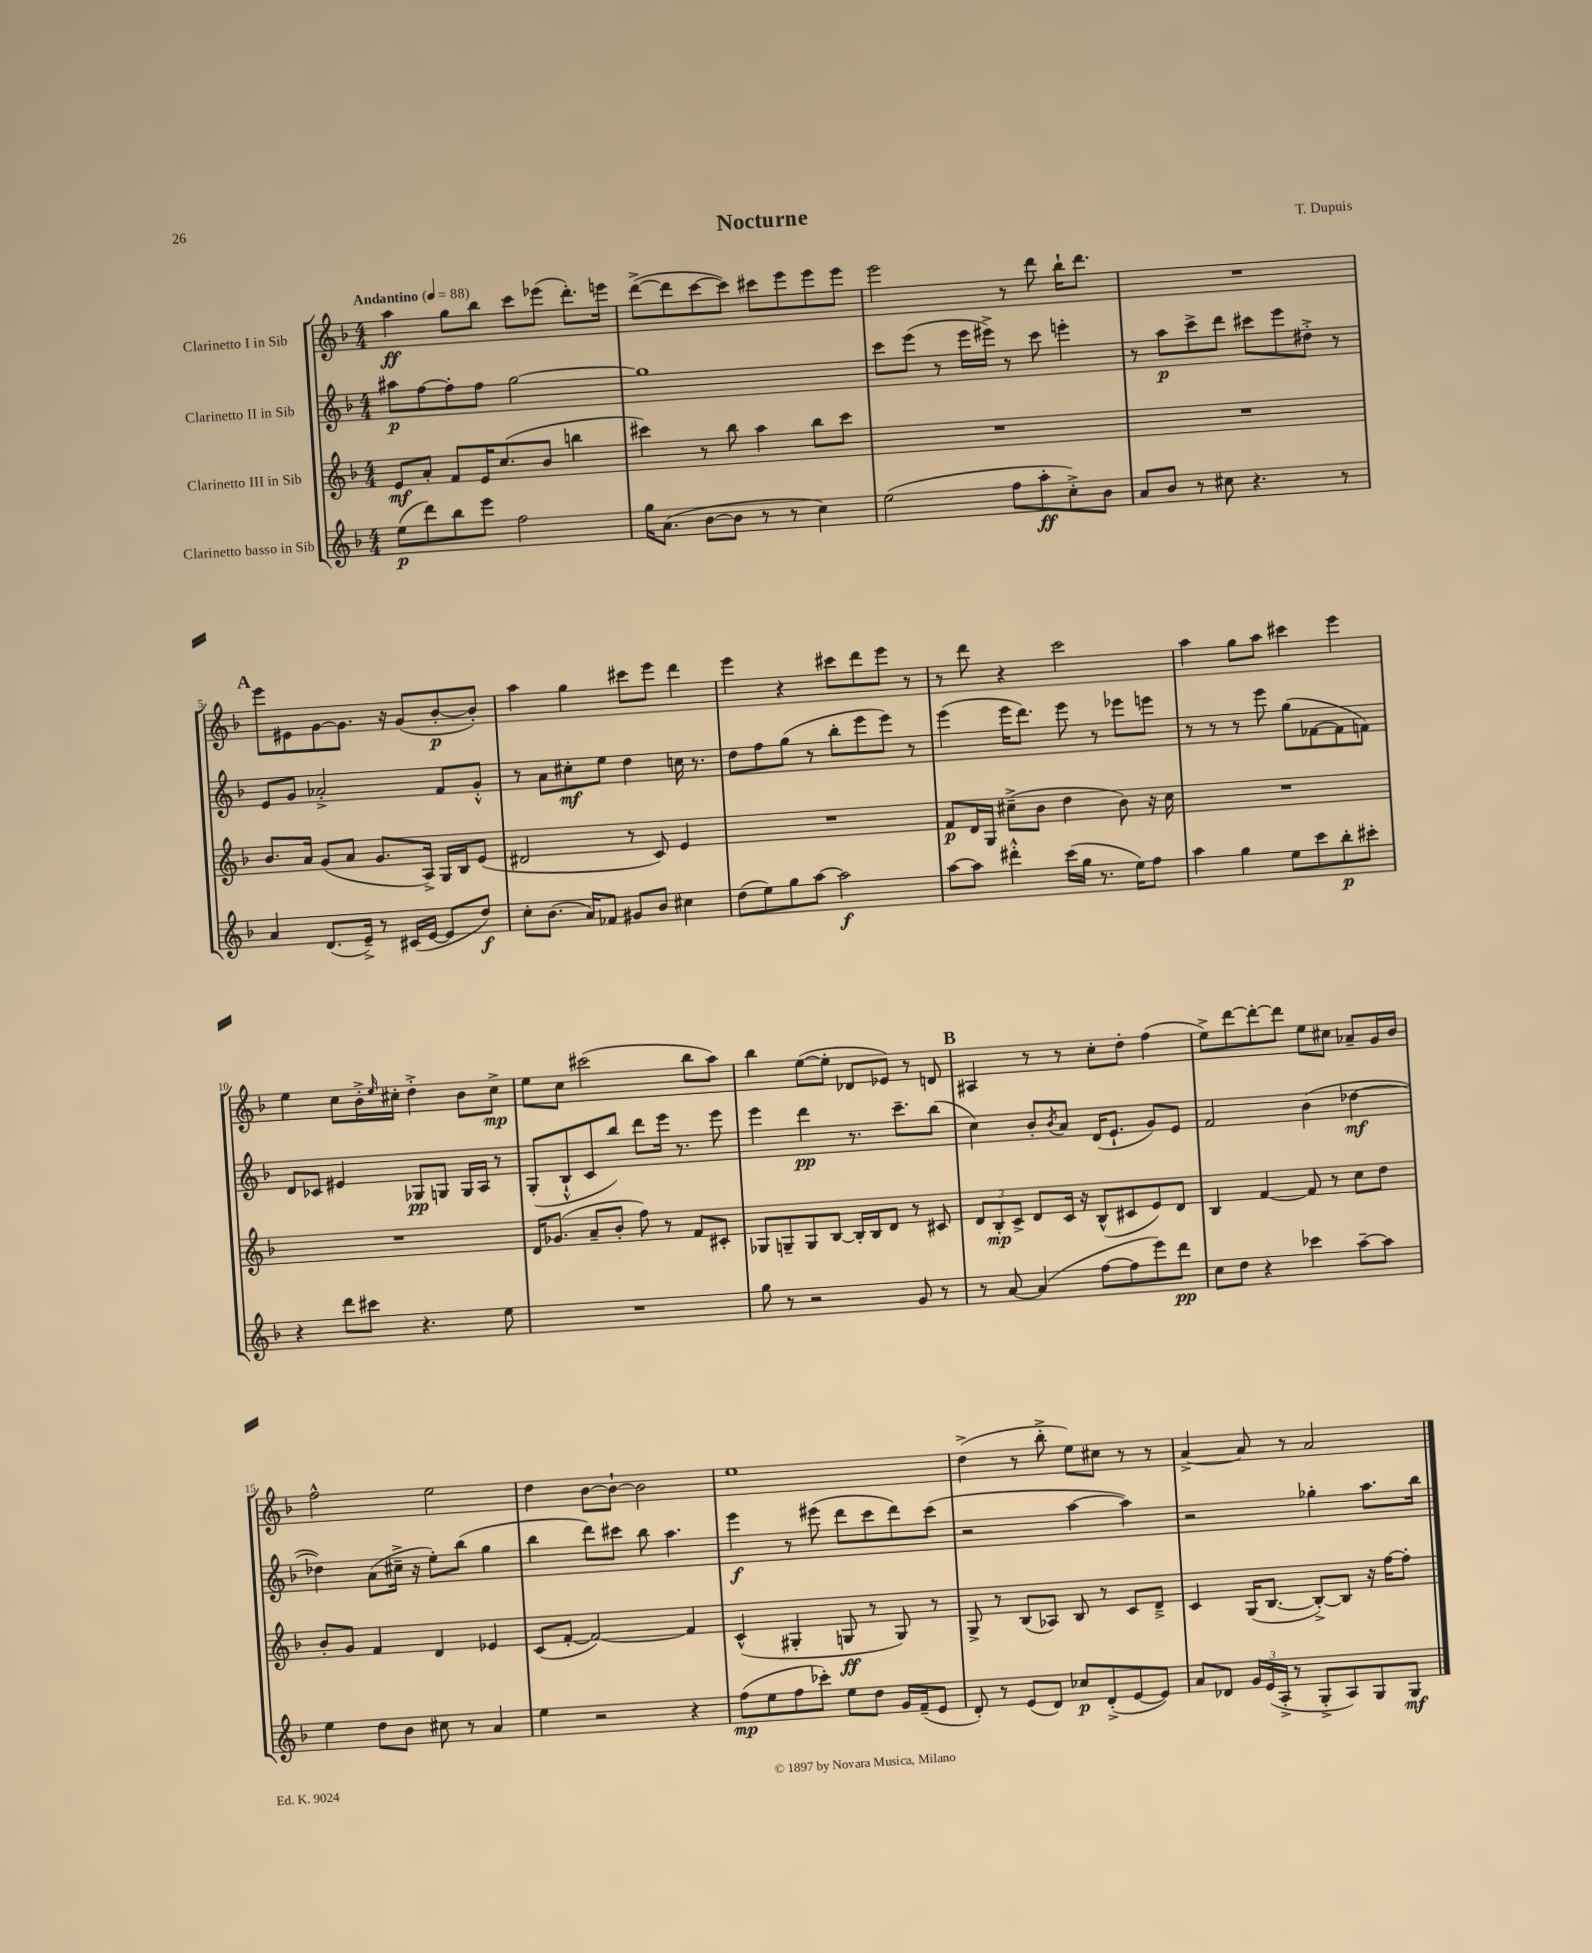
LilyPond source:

\header { title = "Nocturne" composer = "T. Dupuis" }
<<
\new StaffGroup <<
\new Staff = "s0" \with { instrumentName = "Clarinetto I in Sib" } {
    \clef treble \key f \major \numericTimeSignature \time 4/4 \tempo "Andantino" 4 = 88
    a''4\ff g''8 bes''8 c'''8 ees'''8( d'''8.-.) e'''16 |
    d'''8~->( d'''8 c'''8~ c'''8) cis'''8 e'''8 e'''8 e'''8 |
    e'''2 r8 d'''8 bes''16-! d'''8. |
    R1 |
    \mark \markup { \bold "A" } e'''8 eis'8 g'8~ g'8. r16 g'8( bes'8~-.\p bes'8-.) |
    a''4 g''4 cis'''8 e'''8 d'''4 |
    e'''4 r4 cis'''8 d'''8 e'''8 r8 |
    r8 d'''8 r4 c'''2 |
    a''4 g''8 a''8 cis'''4 e'''4 |
    e''4 c''8 bes'16-.-> \grace { e''16 } cis''16-. d''4-.-> bes'8 cis''8->\mp |
    e''8 c''8 cis'''2( bes''8 a''8) |
    bes''4 e''8~( e''8-. des'8 ees'8) r8 d'8 |
    \mark \markup { \bold "B" } ais4 r8 r8 c''8-. d''8-. f''4( |
    e''8->) d'''8~ d'''8~-. d'''8 e''8 cis''8 aes'8-- g'16 bes'16 |
    f''2-^ e''2 |
    d''4 bes'8~ bes'8~-! bes'2 |
    e''1 |
    d''4->( r8 bes''8-.-> e''8) cis''8 r8 r8 |
    a'4~-> a'8 r8 a'2 \bar "|." |
}
\new Staff = "s1" \with { instrumentName = "Clarinetto II in Sib" } {
    \clef treble \key f \major \numericTimeSignature \time 4/4
    ais''8\p f''8~ f''8-. f''8 g''2~ |
    g''1 |
    c'''8 e'''8( r8 e'''16 eis'''16->) r8 c'''8 e'''4-. |
    r8 a''8\p c'''8-> d'''8 cis'''8 e'''8 dis''8-.-> r8 |
    \mark \markup { \bold "A" } e'8 g'8 aes'2-.-> f'8 g'8-.-^ |
    r8 a'8 cis''8-.\mf e''8 d''4 c''16 r8. |
    d''8 f''8 g''8( r8 bes''8-. e'''8 e'''8) r8 |
    e'''4( e'''16 d'''8.) e'''8 r8 ees'''8 e'''8 |
    r8 r8 r8 e'''8 g''8( fes'8~ fes'8 f'8) |
    d'8 ces'8 eis'4 ges8\pp g8 g16 a16 r8 |
    g8-.( bes8-!-^ c'8 bes''8) d'''8 e'''16 r8. e'''8 |
    e'''4 d'''4\pp r8. c'''8.-- bes''8( |
    \mark \markup { \bold "B" } c''4) bes'8-. \acciaccatura { bes'8 } a'8 d'16( e'8.-! g'8) e'8 |
    f'2 bes'4( des''4~\mf |
    des''4) a'8( cis''16---> r16 e''8-.) bes''8( g''4 |
    bes''4 d'''8) cis'''8 bes''8 a''4. |
    e'''4\f r8 eis'''8( d'''8 c'''8 d'''8) c'''8( |
    r2 a''4~ a''4) |
    r2 ges''4-. a''8. bes''16 \bar "|." |
}
\new Staff = "s2" \with { instrumentName = "Clarinetto III in Sib" } {
    \clef treble \key f \major \numericTimeSignature \time 4/4
    e'8\mf a'8-. f'8 e'16 c''8.( bes'8 b''4 |
    cis'''4) r8 bes''8 a''4 bes''8 cis'''8 |
    R1 |
    R1 |
    \mark \markup { \bold "A" } bes'8. a'16 g'8( a'8 g'8. a16->) g16 bes16 e'8( |
    dis'2 r8 c'8) e'4 |
    R1 |
    f'8\p d'16 g16 cis''8--->( bes'8 d''4 bes'8) r16 cis''16 |
    R1 |
    R1 |
    d'16 ges'8.( a'8-- bes'8-. f''8) r8 f'8 cis'8-. |
    ges8 g8-- g8 bes8~ bes16-. bes16 d'8 r8 cis'8 |
    \mark \markup { \bold "B" } \tuplet 3/2 { d'8 bes8-.\mp c'8-> } d'8 c'16 r16 bes8-^( cis'8 e'8) d'8 |
    bes4 f'4~ f'8 r8 c''8 d''8 |
    bes'8-. g'8 f'4 d'4 ees'4 |
    c'8( f'8~-. f'2~) f'4 |
    c'4-^( gis4-. g8\ff r8 g8) r8 |
    g8-> r8 bes8( aes8) bes8 r8 c'8 d'8---> |
    c'4 g16( bes8.~ bes8~-.->) bes8 r16 f''16~ f''8-. \bar "|." |
}
\new Staff = "s3" \with { instrumentName = "Clarinetto basso in Sib" } {
    \clef treble \key f \major \numericTimeSignature \time 4/4
    e''8\p( d'''8) bes''8 e'''8 f''2 |
    g''16 a'8.( bes'8~ bes'8 r8 r8 c''4) |
    e''2( f''8 a''8-.\ff c''8-.->) bes'8 |
    a'8 bes'8 r8 cis''8 r4. r8 |
    \mark \markup { \bold "A" } a'4 d'8.( e'16--->) r8 cis'16( e'16~ e'8 d''8\f) |
    c''8-. bes'8.( a'16) fes'8 gis'8 bes'8 cis''4 |
    d''8( e''8) g''8 a''8~ a''2\f |
    a''8~ a''8 dis'''4-.-^ c'''16( g''16 r8. e''16) f''8 |
    a''4 g''4 e''8 c'''8 bes''8-.\p cis'''8-. |
    r4 d'''8 cis'''8 r4. e''8 |
    R1 |
    g''8 r8 r2 g'8 r8 |
    \mark \markup { \bold "B" } r8 a'8~ a'4( f''8~ f''8 e'''8) d'''8\pp |
    c''8 d''8 r4 ces'''4 a''8~-- a''8 |
    e''4 d''8 bes'8 cis''8 r8 a'4 |
    e''4 r2 r4 |
    f''8\mp( e''8 f''8 ces'''8-.) e''8 d''8 g'16 f'16--( e'8 |
    d'8-.) r8 e'8( d'8) ces''8\p d'8-.->( e'8~ e'8) |
    a'8 des'8 \tuplet 3/2 { g'16 e'16( a16-.-> } r8 g8-.-> a8) g8 g8\mf \bar "|." |
}
>>
>>
